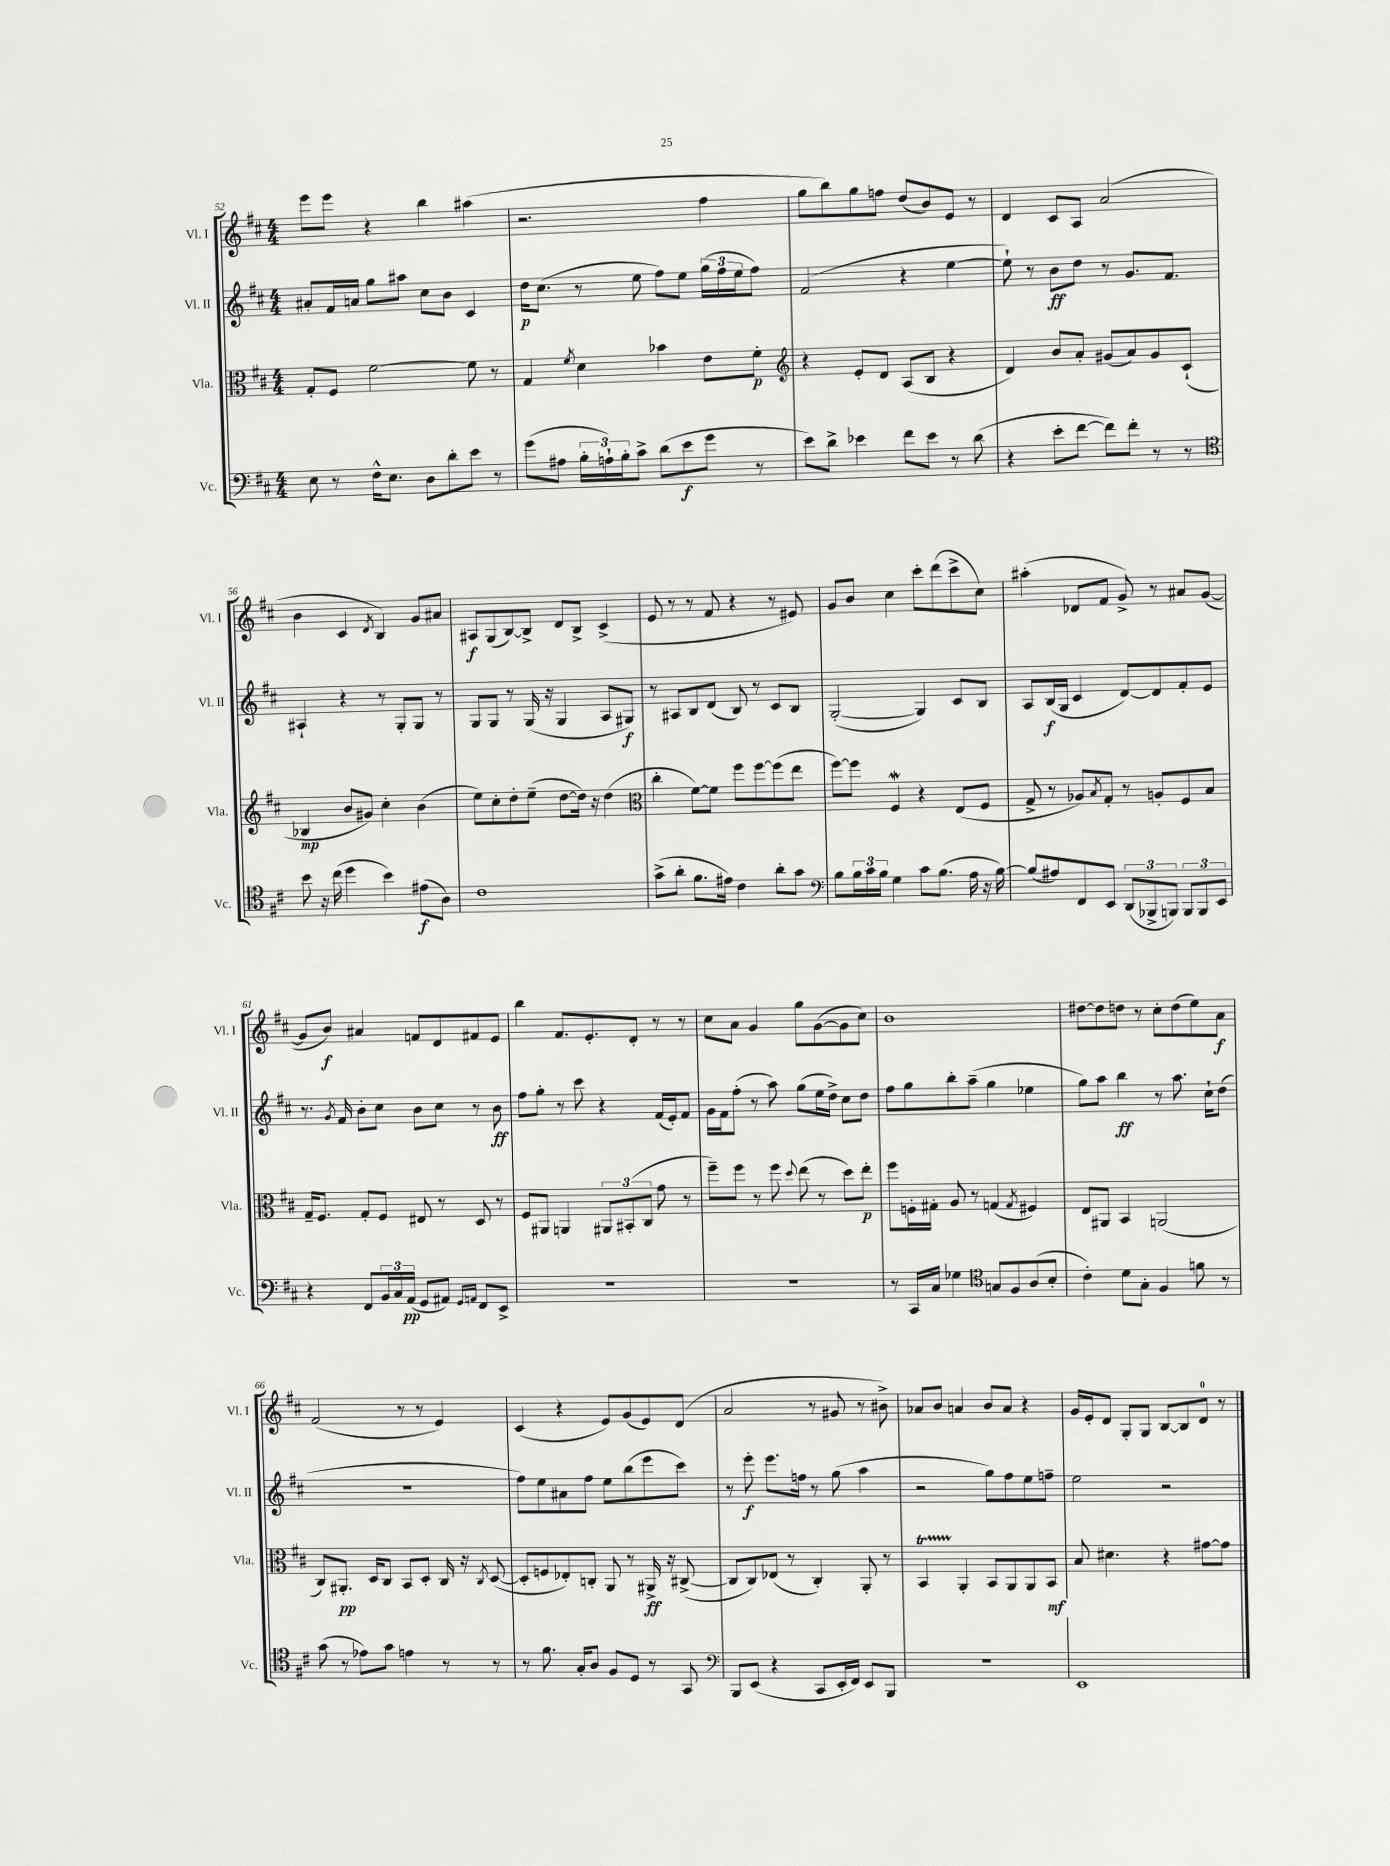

**kern	**dynam	**kern	**dynam	**kern	**dynam	**kern	**dynam
*part4	*part4	*part3	*part3	*part2	*part2	*part1	*part1
*staff4	*staff4	*staff3	*staff3	*staff2	*staff2	*staff1	*staff1
*I"Vc.	*	*I"Vla.	*	*I"Vl. II	*	*I"Vl. I	*
*I'Vc.	*	*I'Vla.	*	*I'Vl. II	*	*I'Vl. I	*
*clefF4	*	*clefC3	*	*clefG2	*	*clefG2	*
*k[f#c#]	*	*k[f#c#]	*	*k[f#c#]	*	*k[f#c#]	*
*M4/4	*	*M4/4	*	*M4/4	*	*M4/4	*
=52	=52	=52	=52	=52	=52	=52	=52
8E\	.	8G'/L	.	8a#X'/L	.	8eee\L	.
8r	.	8F#/J	.	16f#/L	.	8eee\J	.
.	.	.	.	16an/JJ	.	.	.
16F#^^\KL	.	[2f#\	.	8gg\L	.	4r	.
8.E\J	.	.	.	.	.	.	.
.	.	.	.	8aa#X\J	.	.	.
8D\L	.	.	.	8cc#\L	.	4bb\	.
8d'\	.	.	.	8b\J	.	.	.
8e\J	.	8f#\]	.	4c#/	.	(4aa#X\	.
8r	.	8r	.	.	.	.	.
=53	=53	=53	=53	=53	=53	=53	=53
(8g\L	.	4G/	.	16dd\KL	p	2.r	.
.	.	.	.	(8.cc#\J	.	.	.
8A#X\J	.	.	.	.	.	.	.
.	.	8qf#/	.	.	.	.	.
24B'\LL	.	4d\	.	8r	.	.	.
24An`\)	.	.	.	.	.	.	.
24B'\J	.	.	.	.	.	.	.
8c#^\J	.	.	.	8ee\	.	.	.
(8d\L	.	4b-X\	.	8ff#\L)	.	.	.
8e\	f	.	.	8ee\J	.	.	.
8g\J	.	8e\L	.	(24gg\LL	.	4ff#\	.
.	.	.	.	24ff#\	.	.	.
.	.	.	.	24ee\J	.	.	.
8r	.	8f#'\J	p	8ff#\J)	.	.	.
=54	=54	=54	=54	=54	=54	=54	=54
*	*	*clefG2	*	*	*	*	*
8e\L)	.	4r	.	(2f#/	.	8gg\L	.
8d^\J	.	.	.	.	.	8bb\)	.
4e-X\	.	8e'/L	.	.	.	8gg\	.
.	.	8d/J	.	.	.	8ffn\J	.
8f#\L	.	(8A/L	.	4r	.	(8dd/L	.
8e-\J	.	8B/J	.	.	.	8b/)	.
8r	.	4r	.	[4ee\	.	8e/J	.
(8d\	.	.	.	.	.	8r	.
=55	=55	=55	=55	=55	=55	=55	=55
4r	.	4d/)	.	8ee`\])	.	4d/	.
.	.	.	.	8r	.	.	.
8e'\L	.	8b/L	.	8b\L	ff	8c#/L	.
[8f#\J	.	8a'/J	.	8dd\J	.	8A/J	.
8f#\L])	.	(8g#X/L	.	8r	.	(2a/	.
8f#'\J	.	8a/)	.	8.g/L	.	.	.
8r	.	8g#/	.	.	.	.	.
.	.	.	.	8.f#/J	.	.	.
8r	.	(8c#`/J	.	.	.	.	.
!!LO:LB:g=z
=56	=56	=56	=56	=56	=56	=56	=56
*clefC4	*	*	*	*	*	*	*
8b\	.	4B-X/	mp	4A#X`/	.	4b\	.
16r	.	.	.	.	.	.	.
(16cc#\	.	.	.	.	.	.	.
4dd\	.	8b/L	.	4r	.	4c#/	.
.	.	8g#X/J)	.	.	.	.	.
.	.	.	.	.	.	8qd/	.
4b\)	.	4cc#'\	.	8r	.	4B/)	.
.	.	.	.	8G'/L	.	.	.
(8e#X\L	f	(4b\	.	8G/J	.	8g/L	.
8A\J)	.	.	.	8r	.	8a#X/J	.
=57	=57	=57	=57	=57	=57	=57	=57
1c#	.	8ee\L)	.	8G/L	.	8A#X/L	f
.	.	8cc#'\	.	8G/J	.	(8G/	.
.	.	8dd'\	.	8r	.	[8B/)	.
.	.	(8ee~\J	.	(16G/	.	8B^/J]	.
.	.	.	.	16r	.	.	.
.	.	[8dd\L	.	4G/	.	8d/L	.
.	.	16dd\Jk])	.	.	.	8B^/J	.
.	.	16r	.	.	.	.	.
.	.	(4dd\	.	8A/L	.	(4c#^/	.
.	.	.	.	8G#X/J)	f	.	.
=58	=58	=58	=58	=58	=58	=58	=58
*	*	*clefC3	*	*	*	*	*
(8g^\L	.	4cc#'\	.	8r	.	8e/	.
8a'\J	.	.	.	8A#X/L	.	8r	.
8.f#\L	.	[8f#\L)	.	8B/	.	8r	.
.	.	8f#\J]	.	(8d/J	.	8f#/	.
16e#X\Jk)	.	.	.	.	.	.	.
4c#\	.	8ff#\L	.	8B/)	.	4r	.
.	.	[8ff#\	.	8r	.	.	.
8a'\L	.	(8ff#\]	.	8c#/L	.	8r	.
8g\J	.	8ee\J	.	8B/J	.	8e#X/)	.
=59	=59	=59	=59	=59	=59	=59	=59
*clefF4	*	*	*	*	*	*	*
8B\L	.	[8ff#\L)	.	([2G'/	.	8g/L	.
24B\L	.	8ff#\J]	.	.	.	8b/J	.
24c#\	.	.	.	.	.	.	.
24B\JJ	.	.	.	.	.	.	.
4G\	.	4F#W/	.	.	.	4cc#\	.
8c#\L	.	4r	.	4G/])	.	8ccc#'\L	.
(8.B\J	.	.	.	.	.	(8ddd\	.
.	.	(8E/L	.	8c#/L	.	8ccc#^\	.
16A\	.	.	.	.	.	.	.
16r	.	8F#/J	.	8B/J	.	8cc#\J)	.
[16B\)	.	.	.	.	.	.	.
=60	=60	=60	=60	=60	=60	=60	=60
(8B/L]	.	8G^/	.	8A/L	.	(4aa#X'\	.
8A#X/)	.	8r	.	(16B/L	f	.	.
.	.	.	.	16G/JJ	.	.	.
8FF#/	.	8A-X/L)	.	4c#/	.	8d-X/L	.
.	.	8qB/	.	.	.	.	.
8EE/J	.	8G'/J	.	.	.	8f#/J	.
(12DD/L	.	8r	.	[8d/L)	.	8g^/)	.
12BBB-X^/	.	.	.	.	.	.	.
.	.	8An'/L	.	8d/]	.	8r	.
12BBBn/J)	.	.	.	.	.	.	.
12BBB/L	.	8F#/	.	8f#'/	.	8a#X/L	.
12BBB/	.	.	.	.	.	.	.
.	.	8B/J	.	8e/J	.	([8g/J	.
12EE/J	.	.	.	.	.	.	.
!!LO:LB:g=z
=61	=61	=61	=61	=61	=61	=61	=61
4r	.	16G~/KL	.	8.r	.	8g/L]	.
.	.	8.F#/J	.	.	.	.	.
.	.	.	.	.	.	8b/J)	f
.	.	.	.	8qg/	.	.	.
.	.	.	.	16f#/	.	.	.
8FF#/L	.	8G'/L	.	8b'\L	.	4a#X/	.
24BB/L	.	8F#/J	.	8cc#\J	.	.	.
24C#/	.	.	.	.	.	.	.
(24AA/JJ	pp	.	.	.	.	.	.
8GG/L	.	8E#X/	.	8b\L	.	8fn/L	.
8AA#X/J)	.	8r	.	8cc#\J	.	8d/	.
16qqGG/LL	.	.	.	.	.	.	.
16qqAAn/JJ	.	.	.	.	.	.	.
8FF#/L	.	8D/	.	8r	.	8f#X/	.
8EE^/J	.	8r	.	8b\	ff	8e/J	.
=62	=62	=62	=62	=62	=62	=62	=62
1r	.	8F#/L	.	8ff#\L	.	4bb\	.
.	.	8AA#X/J	.	8gg'\J	.	.	.
.	.	4AAn/	.	8r	.	8.f#/L	.
.	.	.	.	8ccc#\	.	.	.
.	.	.	.	.	.	8.e'/	.
.	.	12AA#X/L	.	4r	.	.	.
.	.	(12BB#X'/	.	.	.	.	.
.	.	.	.	.	.	8d'/J	.
.	.	12C#/J	.	.	.	.	.
.	.	8g\	.	(16f#/LL	.	8r	.
.	.	.	.	16e'/J)	.	.	.
.	.	8r	.	8f#/J	.	8r	.
=63	=63	=63	=63	=63	=63	=63	=63
1r	.	8ff#~\L)	.	16g\LL	.	8cc#\L	.
.	.	.	.	16f#\J	.	.	.
.	.	8ff#\J	.	(8ff#'\J	.	8a\J	.
.	.	8r	.	8r	.	4g/	.
.	.	8ff#\	.	8aa\)	.	.	.
.	.	8qqdd/	.	.	.	.	.
.	.	(8ee\	.	(8gg\L	.	8gg\L	.
.	.	8r	.	16ee\L	.	([8g\	.
.	.	.	.	16dd^\JJ)	.	.	.
.	.	8dd\L)	.	8cc#\L	.	8g\]	.
.	.	8ee'\J	p	8dd\J	.	8cc#\J)	.
=64	=64	=64	=64	=64	=64	=64	=64
8r	.	8ff#\L	.	8ff#\L	.	1b	.
16CC#/LL	.	16Fn'\L	.	8gg\	.	.	.
16C#/JJ	.	16G#X'\JJ	.	.	.	.	.
4G-X\	.	8A/	.	8bb'\	.	.	.
.	.	8r	.	(8aa~\J	.	.	.
*clefC4	*	*	*	*	*	*	*
8Gn/L	.	(4Gn/	.	4gg\	.	.	.
8F#/	.	.	.	.	.	.	.
.	.	8qG/	.	.	.	.	.
(8A/	.	4F#X/)	.	4ee-X\	.	.	.
8B'/J	.	.	.	.	.	.	.
=65	=65	=65	=65	=65	=65	=65	=65
4c#'\)	.	8E/L	.	8gg\L)	.	[8dd#X\L	.
.	.	8AA#X/J	.	8aa\J	.	8dd#\]	.
8d\L	.	4BB/	.	4bb\	ff	8ddn\J	.
8G'\J	.	.	.	.	.	8r	.
4F#/	.	(2AAn/	.	8r	.	8cc#'\L	.
.	.	.	.	8.aa\	.	(8dd\	.
8fn\	.	.	.	.	.	8ee\)	.
.	.	.	.	16cc#`\KL	.	.	.
8r	.	.	.	(8dd\J	.	8a\J	f
!!LO:LB:g=z
=66	=66	=66	=66	=66	=66	=66	=66
(8g\	.	8C#/L)	.	1r	.	(2f#/	.
8r	.	8.AA#X'/J	pp	.	.	.	.
8e-X\L)	.	.	.	.	.	.	.
.	.	16D/KL	.	.	.	.	.
8g\J	.	8C#/J	.	.	.	.	.
4en\	.	8BB/L	.	.	.	8r	.
.	.	8D'/J	.	.	.	8r	.
8r	.	16C#/	.	.	.	4e/)	.
.	.	16r	.	.	.	.	.
.	.	8qC#/	.	.	.	.	.
8r	.	([8D/	.	.	.	.	.
=67	=67	=67	=67	=67	=67	=67	=67
8r	.	8D'/L]	.	8ff#\L)	.	(4c#/	.
8.f#\	.	8Fn/	.	8ee\	.	.	.
.	.	8E-X'/)	.	8a#X\	.	4r	.
16G'/KL	.	.	.	.	.	.	.
8A/J	.	8Cn'/J	.	8ff#\J	.	.	.
8F#/L	.	8AA/	.	8ee\L	.	8e/L)	.
8D/J	.	8r	.	(8bb\	.	(8g/	.
8r	.	16AA#X^/	ff	8eee\	.	8e/)	.
.	.	16r	.	.	.	.	.
8GG/	.	([8C#X^/	.	8ccc#\J)	.	(8d/J	.
=68	=68	=68	=68	=68	=68	=68	=68
*clefF4	*	*	*	*	*	*	*
8BBB/L	.	8C#/L]	.	8r	.	2a/	.
(8EE/J	.	8C#/)	.	8eee'\	f	.	.
4r	.	(8E-X/J	.	8.eee\L	.	.	.
.	.	8r	.	.	.	.	.
.	.	.	.	16ffn\Jk	.	.	.
8CC#/L	.	4C#'/)	.	8r	.	8r	.
16EE'/L	.	.	.	(8gg\	.	8g#X/	.
16FF#/JJ)	.	.	.	.	.	.	.
8EE/L	.	8AA'/	.	4aa\	.	8r	.
8BBB/J	.	8r	.	.	.	8b#X^\)	.
=69	=69	=69	=69	=69	=69	=69	=69
1r	.	4BBT/	.	2r	.	8a-X/L	.
.	.	.	.	.	.	8b/J	.
.	.	4AA'/	.	.	.	4an/	.
.	.	8BB/L	.	8gg\L)	.	8b/L	.
.	.	8AA/	.	8ff#\	.	8a/J	.
.	.	8AA/	.	8ee\	.	4r	.
.	.	8BB/J	mf	8ffn~\J	.	.	.
=70	=70	=70	=70	=70	=70	=70	=70
1EE	.	8B/	.	2ee\	.	16g/LL	.
.	.	.	.	.	.	16e'/J	.
.	.	4.d#X\	.	.	.	8d/J	.
.	.	.	.	.	.	8G'/L	.
.	.	.	.	.	.	8G/J	.
.	.	4r	.	2r	.	[8B/L	.
.	.	.	.	.	.	8B/]	.
.	.	[8g#X\L	.	.	.	8d/J	.
.	.	8g#\J]	.	.	.	8r	.
==	==	==	==	==	==	==	==
*-	*-	*-	*-	*-	*-	*-	*-
